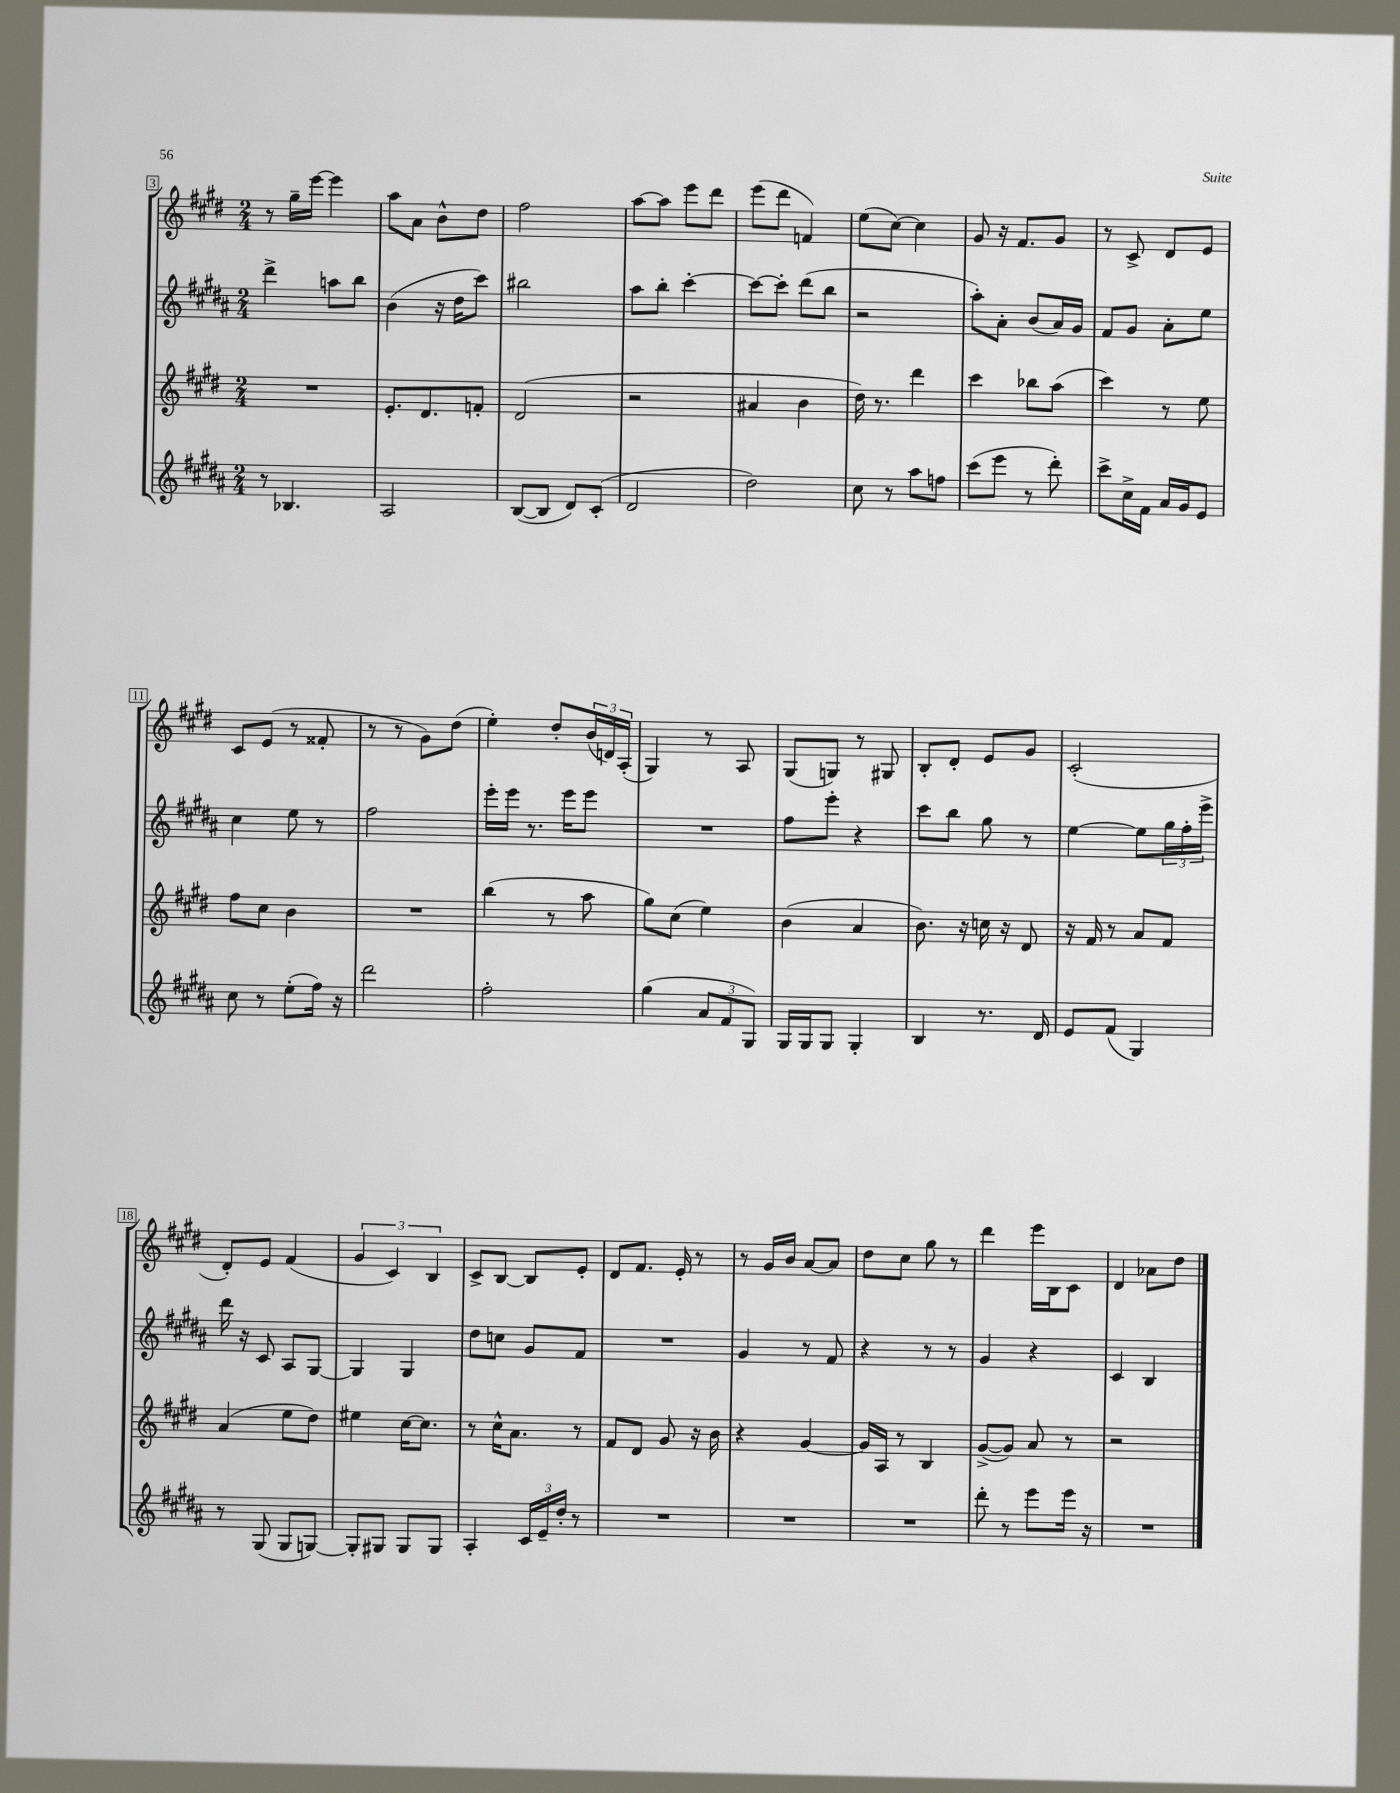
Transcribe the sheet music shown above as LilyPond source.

<<
\new StaffGroup <<
\new Staff = "s0" {
    \clef treble \key e \major \numericTimeSignature \time 2/4
    r8 gis''16-- e'''16~ e'''4 |
    a''8 a'8 b'8-^ dis''8 |
    fis''2 |
    a''8~ a''8 e'''8 dis'''8 |
    e'''8( dis'''8 f'4) |
    e''8( cis''8~) cis''4 |
    gis'8 r16 fis'8. gis'8 |
    r8 cis'8-> dis'8 e'8 |
    cis'8 e'8( r8 fisis'8-. |
    r8 r8 gis'8) dis''8( |
    e''4-.) dis''8-. \tuplet 3/2 { b'16( d'16) a16-.( } |
    gis4) r8 a8 |
    gis8( g8) r8 gis8 |
    b8-. dis'8-. e'8 gis'8 |
    cis'2-.( |
    dis'8-.) e'8 fis'4( |
    \tuplet 3/2 { gis'4 cis'4) b4 } |
    cis'8-> b8~ b8 e'8-. |
    dis'8 fis'8. e'16-. r8 |
    r8 gis'16 b'16 a'8~ a'8 |
    dis''8 cis''8 gis''8 r8 |
    dis'''4 e'''16 b16 cis'8 |
    dis'4 aes'8 dis''8 \bar "|." |
}
\new Staff = "s1" {
    \clef treble \key b \major \numericTimeSignature \time 2/4
    dis'''4-> a''8 b''8 |
    b'4( r16 dis''16 cis'''8) |
    bis''2 |
    ais''8 b''8-. cis'''4~-. |
    cis'''8~ cis'''8-. dis'''8( b''8 |
    r2 |
    ais''8-.) ais'8-. b'8( ais'16) gis'16 |
    fis'8 gis'8 ais'8-. e''8 |
    cis''4 e''8 r8 |
    fis''2 |
    e'''16-. e'''16 r8. e'''16 e'''8 |
    R2 |
    fis''8 e'''8-. r4 |
    cis'''8 b''8 gis''8 r8 |
    e''4~ e''8 \tuplet 3/2 { gis''16 fis''16-. e'''16-> } |
    dis'''16 r16 cis'8 ais8 gis8~ |
    gis4 gis4 |
    dis''8 c''8 gis'8 fis'8 |
    R2 |
    gis'4 r8 fis'8 |
    r4 r8 r8 |
    gis'4 r4 |
    cis'4 b4 \bar "|." |
}
\new Staff = "s2" {
    \clef treble \key e \major \numericTimeSignature \time 2/4
    R2 |
    e'8.-. dis'8. f'8-. |
    dis'2( |
    r2 |
    ais'4 b'4 |
    dis''16) r8. dis'''4 |
    cis'''4 bes''8 a''8( |
    cis'''4) r8 e''8 |
    fis''8 cis''8 b'4 |
    R2 |
    b''4( r8 a''8 |
    gis''8) cis''8( e''4) |
    b'4( a'4 |
    b'8.) r16 c''16 r16 dis'8 |
    r16 fis'16 r8 a'8 fis'8 |
    a'4( e''8 dis''8) |
    eis''4 cis''16~ cis''8. |
    r8 cis''16-^ a'8. r8 |
    fis'8 dis'8 gis'8 r16 b'16 |
    r4 gis'4~ |
    gis'16 a16 r8 b4 |
    gis'8~->( gis'8) a'8 r8 |
    r2 \bar "|." |
}
\new Staff = "s3" {
    \clef treble \key b \major \numericTimeSignature \time 2/4
    r8 bes4. |
    ais2 |
    b8~( b8 dis'8) cis'8-.( |
    dis'2 |
    dis''2) |
    cis''8 r8 ais''8 f''8 |
    cis'''8( e'''8 r8 dis'''8-.) |
    cis'''8-> cis''16-> fis'16 ais'16 gis'16 e'8 |
    cis''8 r8 e''8-.( fis''16) r16 |
    dis'''2 |
    fis''2-. |
    gis''4( \tuplet 3/2 { ais'8 fis'8 gis8) } |
    gis16 gis16 gis8 gis4-. |
    b4 r8. dis'16 |
    e'8 fis'8( gis4) |
    r8 gis8( gis8 g8~) |
    g8-. gis8 gis8 gis8 |
    ais4-. \tuplet 3/2 { cis'16 e'16-- dis''16-. } r8 |
    R2 |
    R2 |
    R2 |
    dis'''8-. r8 e'''8 e'''16 r16 |
    R2 \bar "|." |
}
>>
>>
\layout { \context { \Score currentBarNumber = #3 \override BarNumber.stencil = #(make-stencil-boxer 0.1 0.3 ly:text-interface::print) } }
